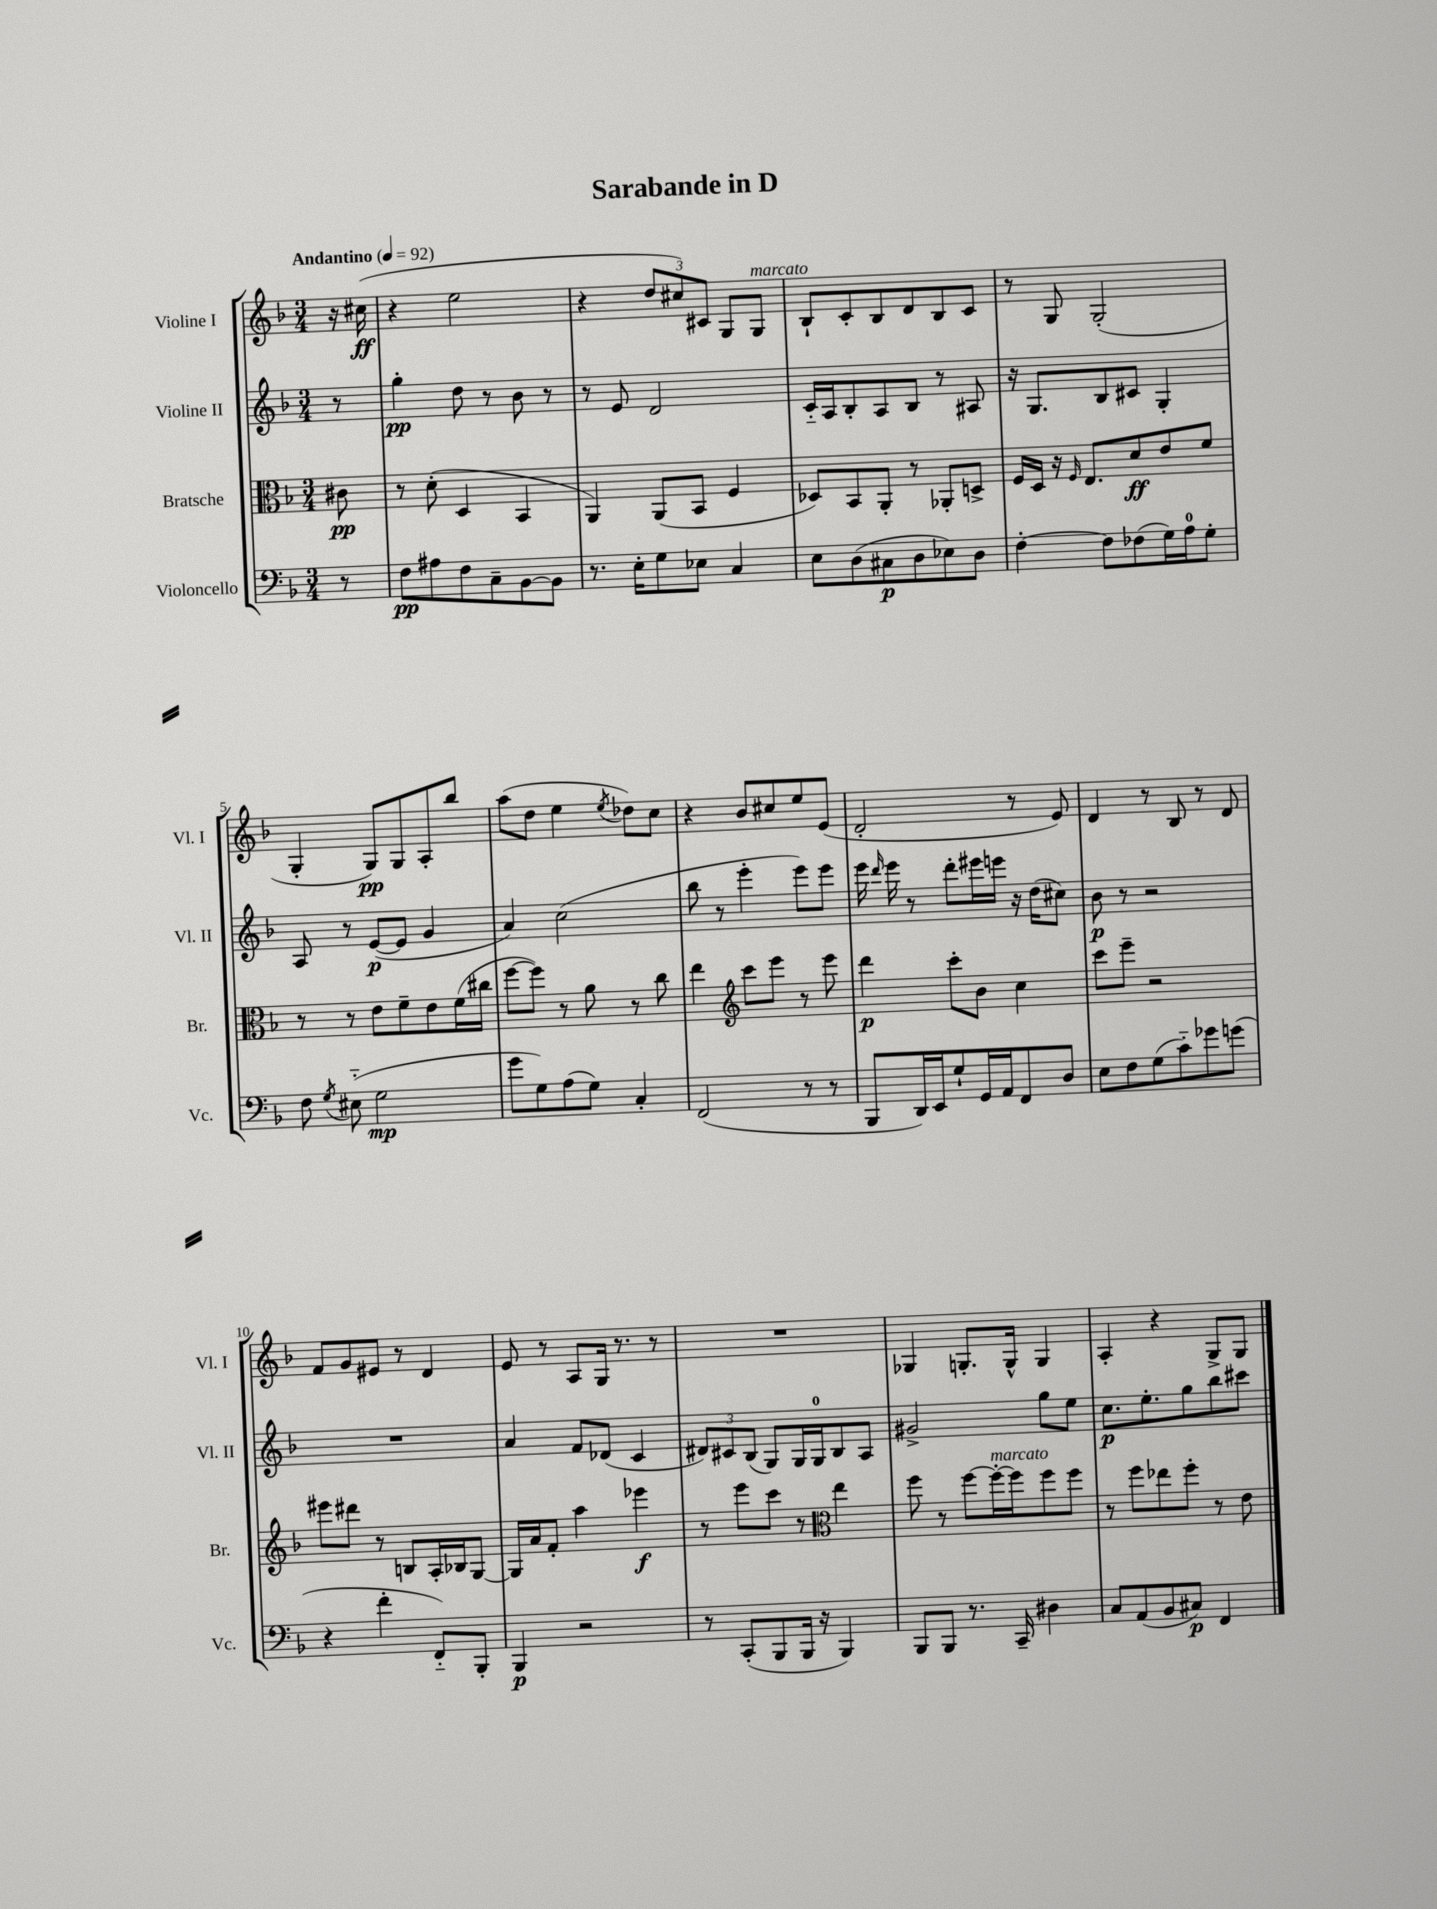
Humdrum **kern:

**kern	**kern	**kern	**kern
*staff4	*staff3	*staff2	*staff1
*clefF4	*clefC3	*clefG2	*clefG2
*k[b-]	*k[b-]	*k[b-]	*k[b-]
*M3/4	*M3/4	*M3/4	*M3/4
*MM92	*MM92	*MM92	*MM92
8r	8c#	8r	16r
.	.	.	(16cc#
=	=	=	=
8F	8r	4gg'	4r
8A#	(8d'	.	.
8F	4D	8dd	2ee
8C~	.	8r	.
[8BB-	4BB-	8b-	.
8BB-]	.	8r	.
=	=	=	=
8.r	4AA)	8r	4r
.	.	8e	.
16E'	.	.	.
8G	(8AA	2d	12dd
.	.	.	12cc#)
8E-	8BB-	.	.
.	.	.	12c#
4C	4F	.	8G
.	.	.	8G
=	=	=	=
8E	8D-)	16c'~	8B-`
.	.	16A	.
(8D	8BB-	8B-'	8c'
8C#	8AA'	8A	8B-
8D	8r	8B-	8d
8E-)	8AA-'	8r	8B-
8D	8D^	8A#	8c
=	=	=	=
[4F'	16F	16r	8r
.	16D	8.G	.
.	16r	.	8G
.	16qqF	.	.
.	8.E	.	.
8F]	.	8B-	(2G'
(8F-	8d	8c#	.
16G)	8e	4G'	.
16A	.	.	.
8G'	8f	.	.
=	=	=	=
8F	8r	8A	4G'
8qG	.	.	.
(8E#'~	8r	8r	.
2G	8e	([8e	8G)
.	8f~	8e]	8G
.	8e	4g	8A'
.	(16f	.	8bb-
.	16cc#	.	.
=	=	=	=
8g	[8ff	4a)	(8aa
8G)	8ff])	.	8dd
(8A	8r	(2cc	4ee
8G)	8a	.	.
.	.	.	8qee
4C'	8r	.	8dd-)
.	8cc	.	8cc
=	=	=	=
(2FF	4ee	8bb-	4r
.	.	8r	.
*	*clefG2	*	*
.	8ccc	4eee'	8b-
.	8eee	.	8cc#
8r	8r	8eee)	8ee
8r	8eee	8eee	(8e
=	=	=	=
8BBB-	4ddd	16eee	2d'
.	.	16qqddd	.
.	.	16eee	.
16DD)	.	8r	.
16EE	.	.	.
8G`	8ccc'	8ddd'	.
16GG	8b-	16eee#	.
16AA	.	16eee	.
8FF	4cc	16r	8r
.	.	(16dd	.
8D	.	8cc#)	8e)
=	=	=	=
8E	8ccc	8b-	4d
8F	8eee~	8r	.
(8G	2r	2r	8r
8c'~)	.	.	8B-
8g-	.	.	8r
(8g	.	.	8d
=	=	=	=
4r	8eee#	2.r	8f
.	8ddd#	.	8g
4f'	8r	.	8e#
.	8B	.	8r
8FF'~)	16A'	.	4d
.	16B-	.	.
8BBB-'	[8G	.	.
=	=	=	=
4BBB-	16G]	4a	8e
.	16a	.	.
.	8f'	.	8r
2r	4aa	8f	8A
.	.	(8d-	16G
.	.	.	8.r
.	4eee-	4c	.
.	.	.	8r
=	=	=	=
8r	8r	12d#)	2.r
.	.	12c#	.
(8CC'	8eee	.	.
.	.	(12B-	.
8BBB-	8ccc	8G)	.
16BBB-	8r	16G	.
16r	.	16G	.
*	*clefC3	*	*
4BBB-)	4ee	8B-	.
.	.	8A	.
=	=	=	=
8BBB-	8ff	2g#^	4G-
8BBB-	8r	.	.
8.r	[8ff	.	8.G'
.	16ff'_	.	.
16CC~	16ff]	.	16G^^
4D#	8ff	8gg	4G
.	8ff	8ee	.
=	=	=	=
8C	8r	8.cc	4A'
(8AA	8ff	.	.
.	.	8.ee'	.
8BB-	8ee-	.	4r
8C#)	8ff'	8gg	.
4FF	8r	8bb-	8G^
.	8e	8ccc#	8G
==	==	==	==
*-	*-	*-	*-
